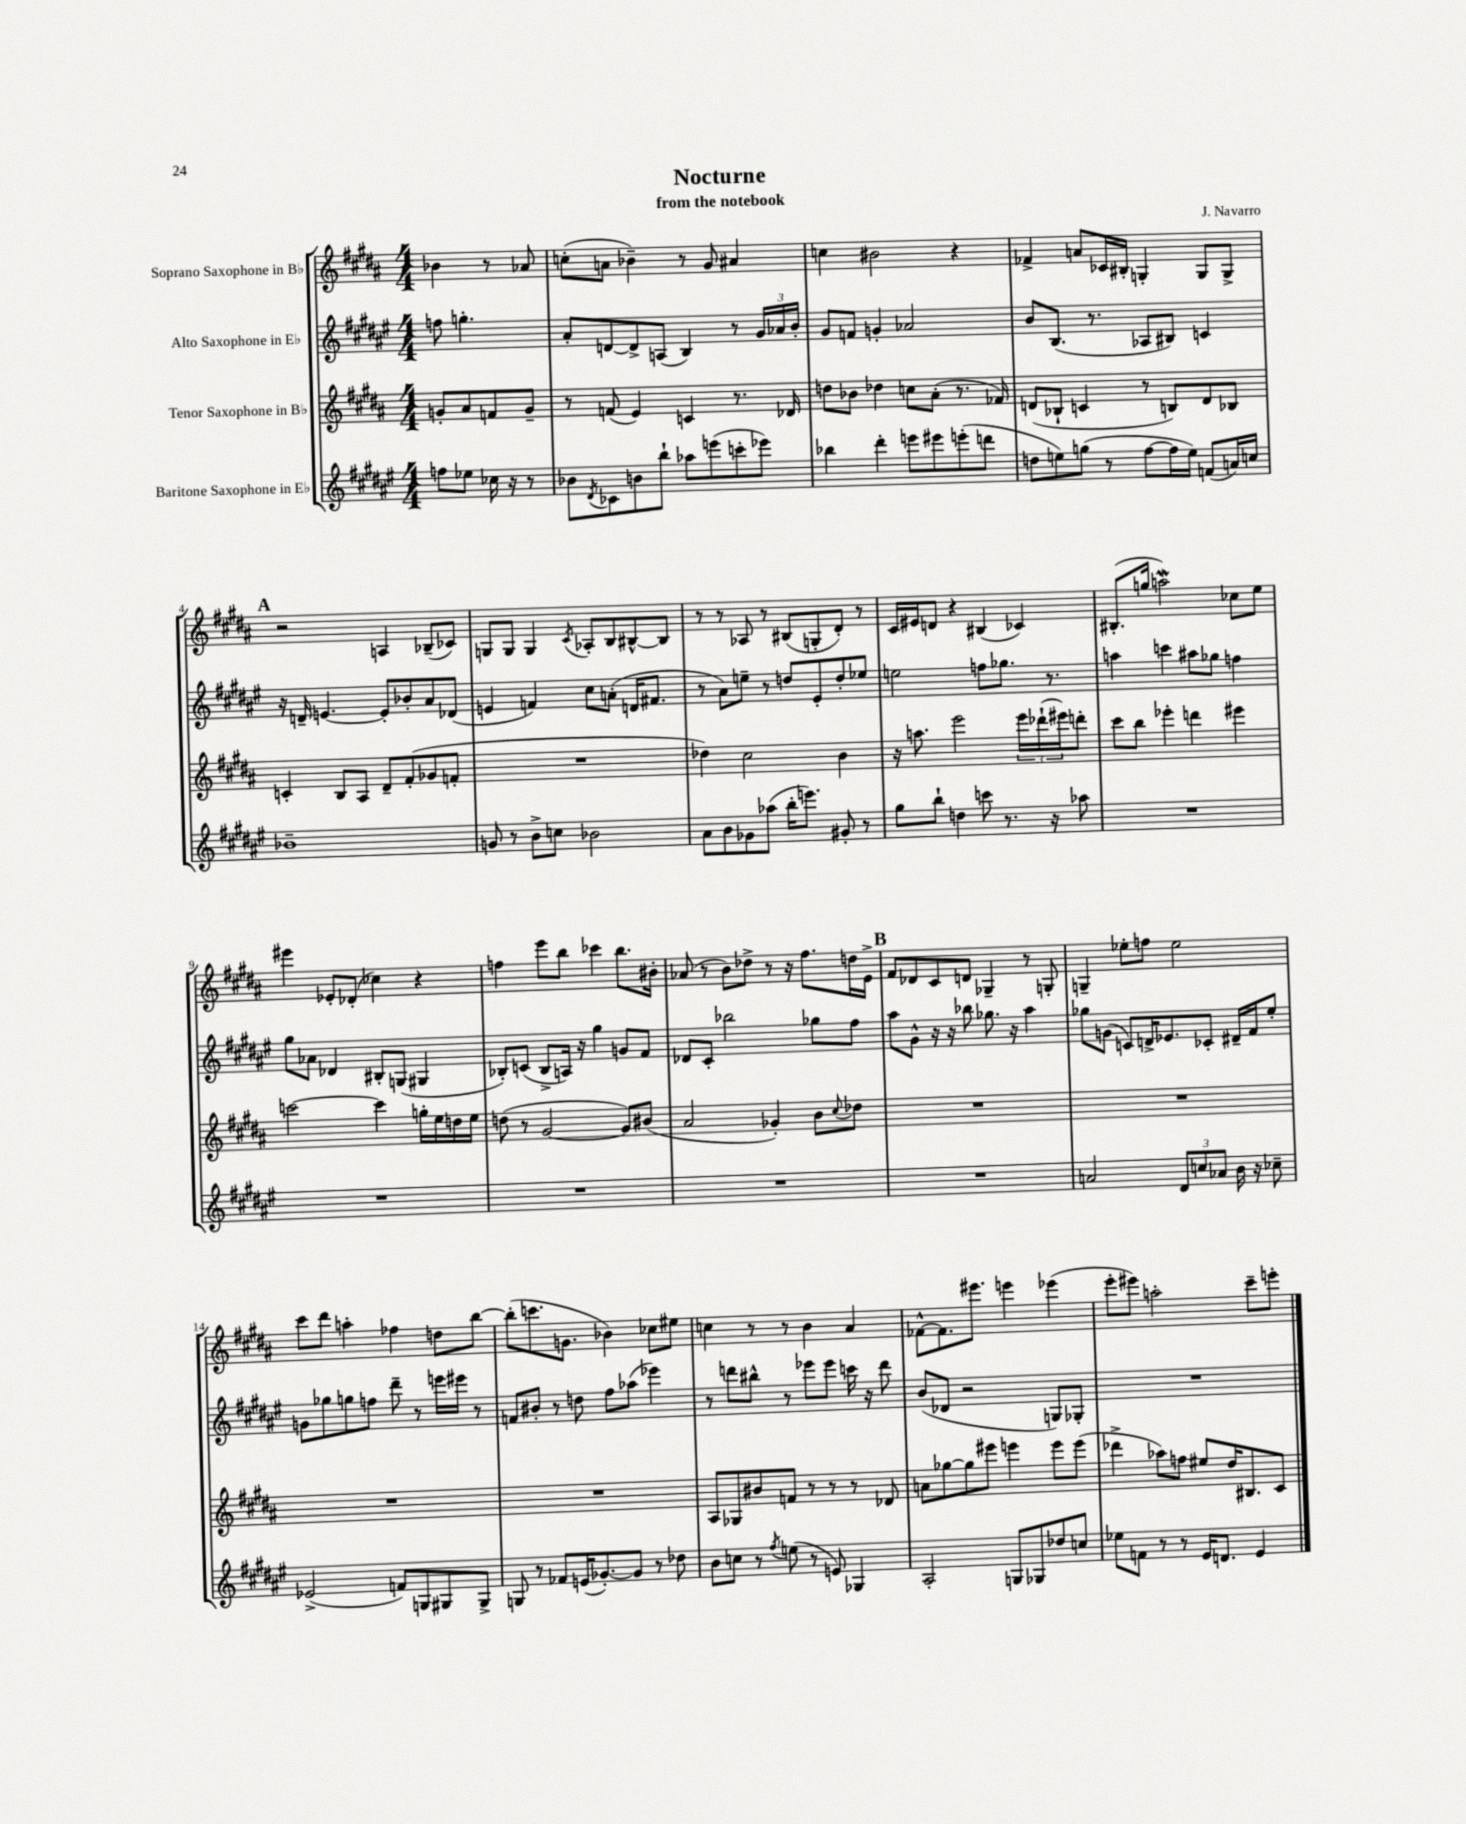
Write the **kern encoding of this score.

**kern	**kern	**kern	**kern
*part4	*part3	*part2	*part1
*staff4	*staff3	*staff2	*staff1
*I"Baritone Saxophone in E♭	*I"Tenor Saxophone in B♭	*I"Alto Saxophone in E♭	*I"Soprano Saxophone in B♭
*clefG2	*clefG2	*clefG2	*clefG2
*k[f#c#g#d#a#e#]	*k[f#c#g#d#a#]	*k[f#c#g#d#a#e#]	*k[f#c#g#d#a#]
*M4/4	*M4/4	*M4/4	*M4/4
=	=	=	=
8ffn\L	8gn'/L	8ffn\	4b-X\
8ee-X\J	8a#/	4.ggn'\	.
16cc-X\	8fn/	.	8r
16r	.	.	.
8r	8g~/J	.	8a-X/
=1	=1	=1	=1
8b-X\L	8r	8a#'/L	(8ccn'\L
8qd#/	.	.	.
8c-X\	(8fn/	[8dn/	8an\J
8bn\	4e/)	8d^/]	4b-X~\)
8bb`\J	.	(8An/J	.
8aa-X\L	4cn/	4B/)	8r
(8eeen\	.	.	8g#/
8cccn'\	8.r	8r	4a#X/
8eee-X\J)	.	24g#/LL	.
.	.	24a-X/	.
.	16d-X/	.	.
.	.	24b'/JJ	.
=2	=2	=2	=2
4bb-X\	8ddn\L	8g#/L	4ccn\
.	8b-X\J	8fn/J	.
4ddd#'\	4dd-X\	4gn'/	2b#X\
8eeen\L	8ccn\L	2a-X/	.
8eee#X\	(8a#'\J	.	.
(8eeen'\	8.r	.	4r
8dddn\J	.	.	.
.	16f-X/)	.	.
=3	=3	=3	=3
8ddn\L	(8dn/L	8b/L	4f-X^/
8een\)	8B-X`/J	(8.B/J	.
(8ggn\J	4cn/	.	8an/L
.	.	8.r	.
8r	.	.	16c-X/L
.	.	.	16B#X'/JJ
[8ff#\L	8r	8A-X/L	4Gn'/
16ff#\L]	8Bn/L)	8B#X/J)	.
16ee\JJ)	.	.	.
(8fn/L	8d/	4cn/	8G/L
16an/L)	8B-X/J	.	8G^/J
16ccn/JJ	.	.	.
!!LO:LB:g=z
!!LO:REH:place=s1:t=A
=4	=4	=4	=4
1b-X~	4cn'/	16r	2r
.	.	16dn~/	.
.	.	[4.en/	.
.	8B/L	.	.
.	8A#/J	.	.
.	8d#~/L	8e'/L]	4An/
.	(8f#'/	8b-X'/	.
.	8g-X/	8a#/	(8B-X~/L
.	8fn'/J	(8d-X/J	8c-X/J)
=5	=5	=5	=5
8gn/	1r	4en/	8Gn/L
8r	.	.	8G/J
8b^\L	.	4fn/)	4G/
8ccn\J	.	.	.
.	.	.	8qc#/
2b-X\	.	8cc#\L	8A-X'/L
.	.	(8an'\J	8B/
.	.	16dn/KL	[8B#X^^/
.	.	8.f#X/J	.
.	.	.	8B#/J]
=6	=6	=6	=6
8a#\L	4dd-X\)	8r	8r
8b\	.	8a#\L)	8r
8g-X\	2cc#\	8een~\J	8A-X/
(8aa-X\J	.	8r	8r
16bb'\KL	.	8ddn/L	(8B#X/L
8.eeen\J)	.	.	.
.	.	8e#'/	8Gn'/
8g#X'/	4b\	8dd'/	8d#'/J)
8r	.	8ee-X/J	8r
=7	=7	=7	=7
8gg#\L	16r	2een\	16c#/LL
.	8.aan\	.	16e#X/J
8bb`\J	.	.	8dn/J
4ddn\	2eee\	.	4r
8cccn\	.	8ffn\L	(4B#X/
8.r	.	8.gg-X\J	.
.	24eee\LL	.	4c-X/)
.	(24ddd-X`\	.	.
16r	.	8.r	.
.	24eee#X\J)	.	.
8aa-X\	8dddn'\J	.	.
=8	=8	=8	=8
1r	8ccc#\L	4aan\	(8.B#X'/L
.	8bb\J	.	.
.	.	.	16ggn/Jk
.	4eee-X'\	4cccn\	2aanw\)
.	4dddn\	8aa#X\L	.
.	.	8gg-X\J	.
.	4eee#X\	4ffn\	8cc-X\L
.	.	.	8ee\J
!!LO:LB:g=z
=9	=9	=9	=9
1r	[2cccn\	8gg#\L	4eee#X\
.	.	8a-X\J	.
.	.	4d-X/	8e-X'/L
.	.	.	(8d-X'/J
.	4ccc\]	8B#X'/L	4cc-X\)
.	.	(8Gn/J	.
.	16ggn'\LL	4G#X/	4r
.	16ee\	.	.
.	16ddn\	.	.
.	16ee\JJ	.	.
=10	=10	=10	=10
1r	(8ddn\	8B-X'/L)	4ffn\
.	8r	(8cn/J	.
.	[2g#/	8B-^/L	8eee\L
.	.	16An/Jk)	8bb\J
.	.	16r	.
.	.	4gg#\	4ccc-X\
.	8g#/L])	8gn/L	8.bb\L
.	(8b#X/J	8f#/J	.
.	.	.	16b#X'\Jk
=11	=11	=11	=11
1r	2a#/	8d-X/L	(8a-X/
.	.	8c#'/J	8r
.	.	2bb-X\	8b\L)
.	.	.	8dd-X^\J
.	4g-X'/)	.	8r
.	.	.	16r
.	.	.	8.ff#\L
.	8b\L	8gg-X\L	.
.	8qqcc#/	.	.
.	8dd-X\J	8ff#\J	16ddn\L
.	.	.	16e^\JJ
!!LO:REH:place=s1:t=B
=12	=12	=12	=12
1r	1r	8aa#\L	8f#/L
.	.	8g#^^\J	8d-X/
.	.	16r	8c#/
.	.	16r	.
.	.	8bb-X\	8dn/J
.	.	8.gg-X\	4G-X~/
.	.	16r	.
.	.	4aa#\	8r
.	.	.	8Gn'/
=13	=13	=13	=13
2an/	1r	8gg-X\L	4Gn~/
.	.	(8gn\J	.
.	.	8cn/L)	8ee-X'\L
.	.	16dn^/K	8ffn\J
.	.	8.e-X/	.
12d#/L	.	.	2ee-\
12ccn/	.	.	.
.	.	8c-X'/J	.
12a-X/J	.	.	.
16b\	.	16d#X~/LL	.
16r	.	16f#/J	.
8cc-X~\	.	8ee#'/J	.
!!LO:LB:g=z
=14	=14	=14	=14
(2e-X^/	1r	8gn\L	8ccc#\L
.	.	8gg-X\	8ddd#\J
.	.	8ggn\	4aan'\
.	.	8ffn\J	.
8fn/L)	.	8ddd#~\	4ff-X\
8Gn/	.	8r	.
8G#X/	.	16eeen\LL	8ddn\L
.	.	16eee#X\JJ	.
8G#^/J	.	8r	[8bb\J
=15	=15	=15	=15
8Gn/	1r	8fn/L	(8bb'\L]
8r	.	8b#X'/J	8.cccn\
8f-X/L	.	8r	.
.	.	.	8.gn\J
(16en/K	.	8ddn\	.
[8.g-X'/)	.	.	.
.	.	8ff#\L	4b-X\)
8g-/J]	.	(8aa-X\J	.
8r	.	4eee-X\)	8cc-X\L
8dd-X\	.	.	8ee#X\J
=16	=16	=16	=16
8b\L	8A#/L	8r	4ccn\
8ccn\J	8G-X/	8dddn\L	.
8r	8b#X/	8bb#X^^\J	8r
8qff#/	.	.	.
(8een\	8fn/J	8r	8r
8r	8r	8eee-X\L	4b\
8en/)	8r	8eee-\J	.
4G-X/	8r	16cccn\	4a#/
.	.	16r	.
.	8d-X/	8ddd\	.
=17	=17	=17	=17
2A#'/	8an\L	(8b/L	[8f-X^^\L
.	[8gg-X\	8d-X/J	8.f-\]
.	8gg-\]	2r	.
.	.	.	8.eee#X\J
.	8eee#X\J	.	.
8Gn/L	4eeen\	.	4eeen\
8G-X/	.	.	.
8dd-X/	8eee\L	8Gn/L)	(4eee-X\
8ccn/J	(8eee\J	8G-X'/J	.
=18	=18	=18	=18
8ee-X\L	4ddd-X^\	1r	8eee'\L
8fn\J	.	.	8eee#X\J)
8r	8aa-X\L)	.	2aan'\
8r	8ffn\J	.	.
16e#/KL	8ee#X/L	.	.
8.dn/J	.	.	.
.	16dd#/K	.	.
.	8.B#X/	.	.
4e#/	.	.	8ccc#~\L
.	8c#/J	.	8eeen'\J
==	==	==	==
*-	*-	*-	*-
